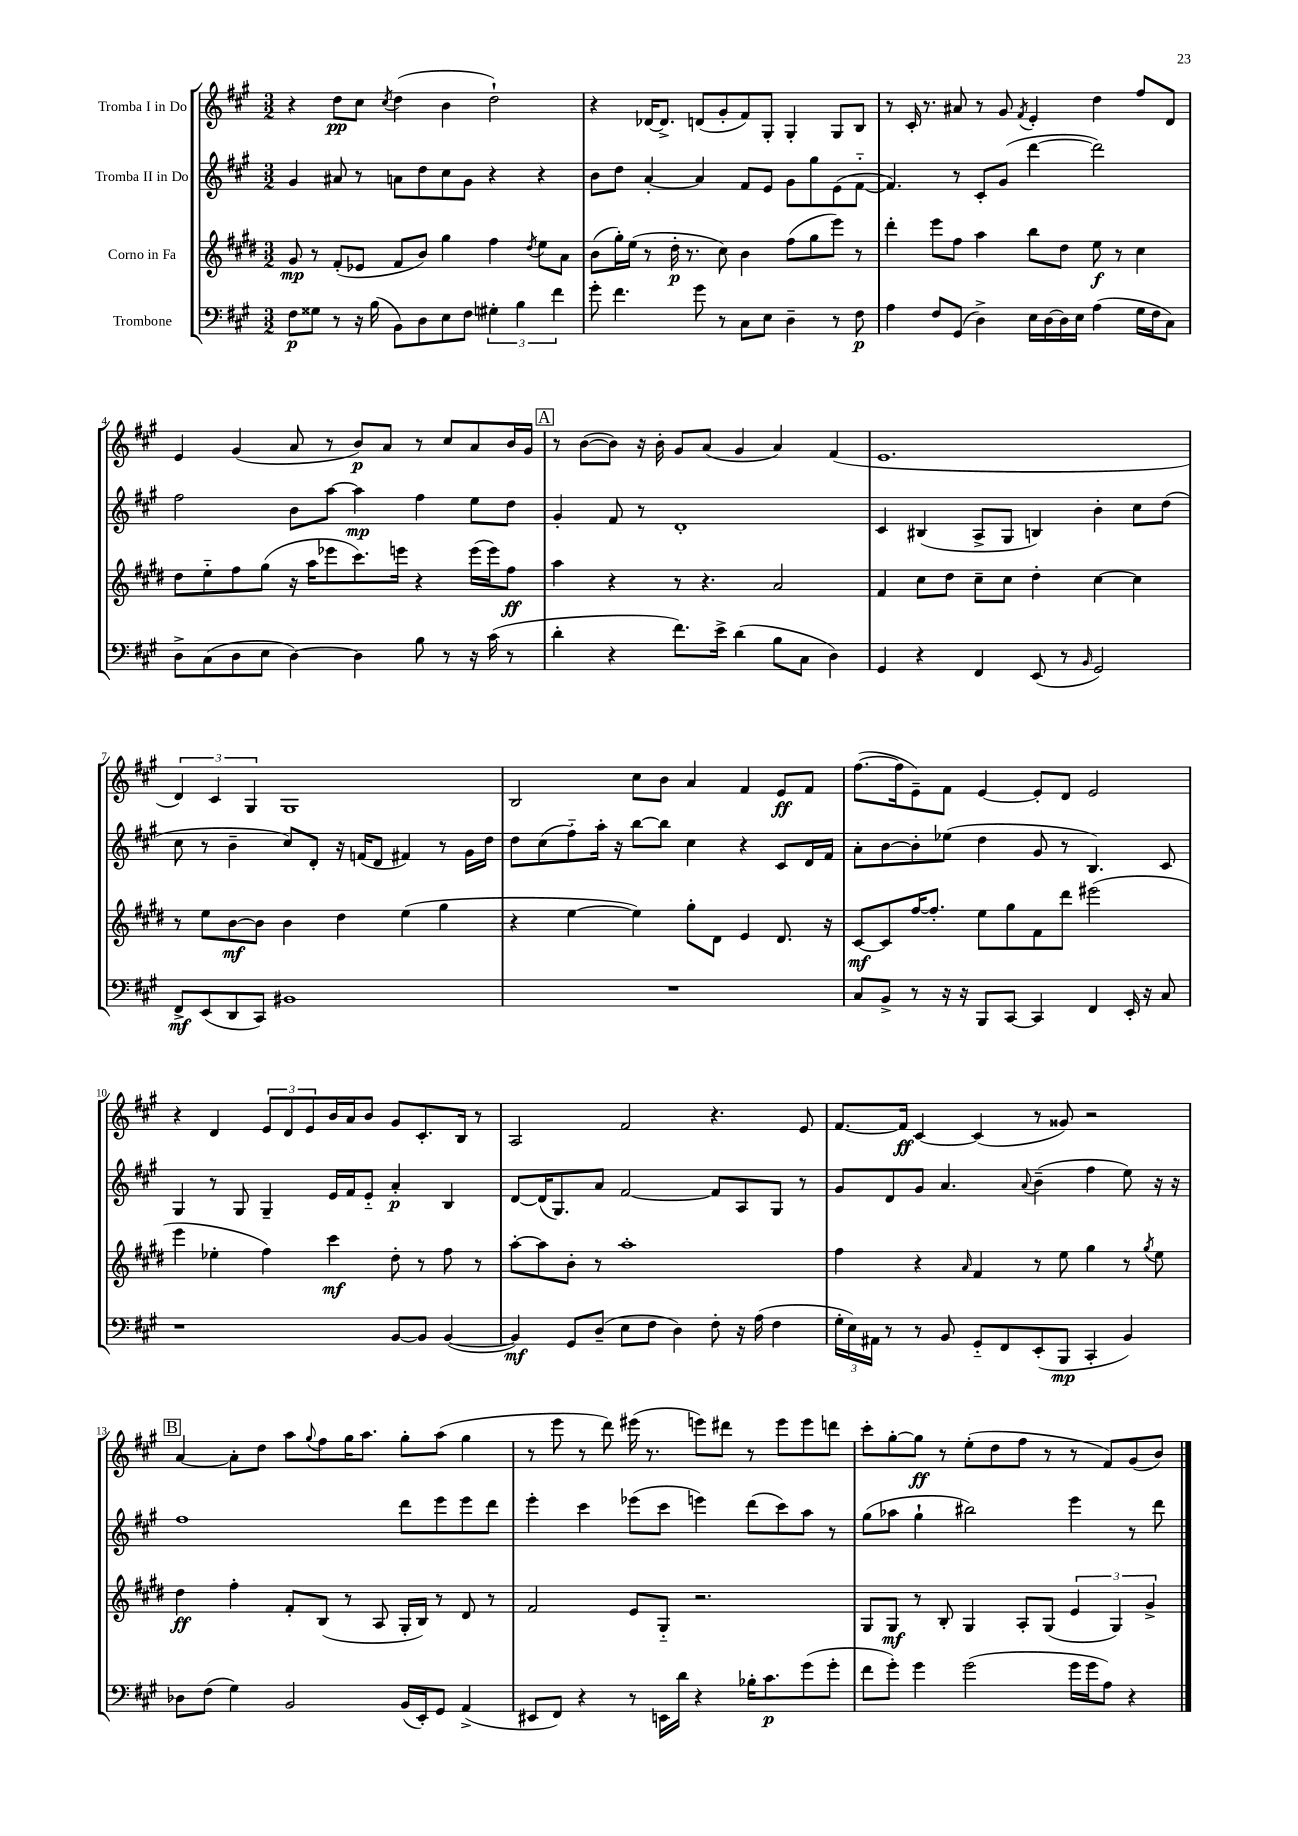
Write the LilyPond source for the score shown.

<<
\new StaffGroup <<
\new Staff = "s0" \with { instrumentName = "Tromba I in Do" } {
    \clef treble \key a \major \numericTimeSignature \time 3/2
    r4 d''8\pp cis''8 \acciaccatura { cis''8 } d''4( b'4 d''2-!) |
    r4 des'16~ des'8.-> d'8( gis'8-. fis'8) gis8-. gis4-. gis8 b8 |
    r8 cis'16-. r8. ais'8 r8 gis'8 \acciaccatura { fis'8 } e'4-. d''4 fis''8 d'8 |
    e'4 gis'4( a'8 r8 b'8\p) a'8 r8 cis''8 a'8 b'16 gis'16 |
    \mark \markup { \box "A" } r8 b'8~( b'8) r16 b'16-. gis'8 a'8( gis'4 a'4) fis'4( |
    e'1. |
    \tuplet 3/2 { d'4) cis'4 gis4 } gis1 |
    b2 cis''8 b'8 a'4 fis'4 e'8\ff fis'8 |
    fis''8.~( fis''16 e'8--) fis'8 e'4~ e'8-. d'8 e'2 |
    r4 d'4 \tuplet 3/2 { e'8 d'8 e'8 } b'16 a'16 b'8 gis'8 cis'8.-. b16 r8 |
    a2 fis'2 r4. e'8 |
    fis'8.~ fis'16\ff cis'4~ cis'4( r8 gisis'8) r2 |
    \mark \markup { \box "B" } a'4~ a'8-. d''8 a''8 \appoggiatura { gis''8 } fis''8 gis''16 a''8. gis''8-. a''8( gis''4 |
    r8 e'''8 r8 d'''8) eis'''16( r8. e'''8) dis'''8 r8 e'''8 e'''8 d'''8 |
    cis'''8-. gis''8~-. gis''8\ff r8 e''8-.( d''8 fis''8 r8 r8 fis'8) gis'8( b'8) \bar "|." |
}
\new Staff = "s1" \with { instrumentName = "Tromba II in Do" } {
    \clef treble \key a \major \numericTimeSignature \time 3/2
    gis'4 ais'8 r8 a'8 d''8 cis''8 gis'8 r4 r4 |
    b'8 d''8 a'4~-. a'4 fis'8 e'8 gis'8 gis''8 e'8( fis'8~-_ |
    fis'4.) r8 cis'8-. gis'8( d'''4~ d'''2) |
    fis''2 b'8 a''8~ a''4\mp fis''4 e''8 d''8 |
    \mark \markup { \box "A" } gis'4-. fis'8 r8 d'1-. |
    cis'4 bis4( a8-> gis8 b4) b'4-. cis''8 d''8( |
    cis''8 r8 b'4-- cis''8) d'8-. r16 f'16( d'8 fis'4) r8 gis'16 d''16 |
    d''8 cis''8( fis''8-_) a''16-. r16 b''8~ b''8 cis''4 r4 cis'8 d'16 fis'16 |
    a'8-. b'8~ b'8-. ees''8( d''4 gis'8 r8 b4.) cis'8 |
    gis4 r8 gis8 gis4-- e'16 fis'16 e'8-_ a'4-.\p b4 |
    d'8~ d'16( gis8.) a'8 fis'2~ fis'8 a8 gis8 r8 |
    gis'8 d'8 gis'8 a'4. \appoggiatura { a'8 } b'4--( fis''4 e''8) r16 r16 |
    \mark \markup { \box "B" } fis''1 d'''8 e'''8 e'''8 d'''8 |
    e'''4-. cis'''4 ees'''8( cis'''8 e'''4) d'''8( cis'''8) a''8 r8 |
    gis''8( aes''8 gis''4-! bis''2) e'''4 r8 d'''8 \bar "|." |
}
\new Staff = "s2" \with { instrumentName = "Corno in Fa" } {
    \clef treble \key e \major \numericTimeSignature \time 3/2
    gis'8\mp r8 fis'8-.( ees'8 fis'8 b'8) gis''4 fis''4 \acciaccatura { dis''8 } e''8 a'8 |
    b'8( gis''16-.) e''16( r8 dis''16-.\p r8. cis''8) b'4 fis''8( gis''8 e'''8) r8 |
    dis'''4-. e'''8 fis''8 a''4 b''8 dis''8 e''8\f r8 cis''4 |
    dis''8 e''8-_ fis''8 gis''8( r16 a''16 ees'''8 cis'''8.) e'''16 r4 e'''16( e'''16) fis''8\ff |
    \mark \markup { \box "A" } a''4 r4 r8 r4. a'2 |
    fis'4 cis''8 dis''8 cis''8-- cis''8 dis''4-. cis''4~ cis''4 |
    r8 e''8 b'8~\mf b'8 b'4 dis''4 e''4( gis''4 |
    r4 e''4~ e''4) gis''8-. dis'8 e'4 dis'8. r16 |
    cis'8~\mf cis'8 fis''16~ fis''8.-. e''8 gis''8 fis'8 dis'''8 eis'''2( |
    e'''4 ees''4-. fis''4) cis'''4\mf dis''8-. r8 fis''8 r8 |
    a''8~-. a''8 b'8-. r8 a''1-. |
    fis''4 r4 \grace { a'16 } fis'4 r8 e''8 gis''4 r8 \acciaccatura { gis''8 } e''8 |
    \mark \markup { \box "B" } dis''4\ff fis''4-. fis'8-. b8( r8 a8 gis16-. b16) r8 dis'8 r8 |
    fis'2 e'8 gis8-_ r2. |
    gis8 gis8\mf r8 b8-. gis4 a8-. gis8( \tuplet 3/2 { e'4 gis4) gis'4-> } \bar "|." |
}
\new Staff = "s3" \with { instrumentName = "Trombone" } {
    \clef bass \key a \major \numericTimeSignature \time 3/2
    fis8\p gisis8 r8 r16 b16( b,8) d8 e8 fis8 \tuplet 3/2 { gis4-. b4 fis'4 } |
    gis'8-. fis'4. gis'8 r8 cis8 e8 d4-- r8 fis8\p |
    a4 fis8 gis,8( d4->) e16 d16~ d16 e16 a4( gis16 fis16 cis8) |
    d8-> cis8( d8 e8 d4~) d4 b8 r8 r16 cis'16( r8 |
    \mark \markup { \box "A" } d'4-. r4 fis'8.) e'16-> d'4( b8 cis8 d4) |
    gis,4 r4 fis,4 e,8( r8 \grace { b,16 } gis,2) |
    fis,8->\mf e,8( d,8 cis,8) bis,1 |
    R1. |
    cis8 b,8-> r8 r16 r16 b,,8 cis,8~ cis,4 fis,4 e,16-. r16 cis8 |
    r1 b,8~ b,8 b,4~( |
    b,4\mf) gis,8 d8--( e8 fis8 d4) fis8-. r16 a16( fis4 |
    \tuplet 3/2 { gis16-. e16) ais,16 } r8 r8 b,8 gis,8-_ fis,8 e,8-.( b,,8\mp cis,4-. b,4) |
    \mark \markup { \box "B" } des8 fis8( gis4) b,2 b,16( e,16-.) gis,8 a,4->( |
    eis,8 fis,8) r4 r8 e,16 d'16 r4 bes16-. cis'8.\p gis'8( gis'8-. |
    fis'8 gis'8-.) gis'4 gis'2( gis'16 gis'16 a8) r4 \bar "|." |
}
>>
>>
